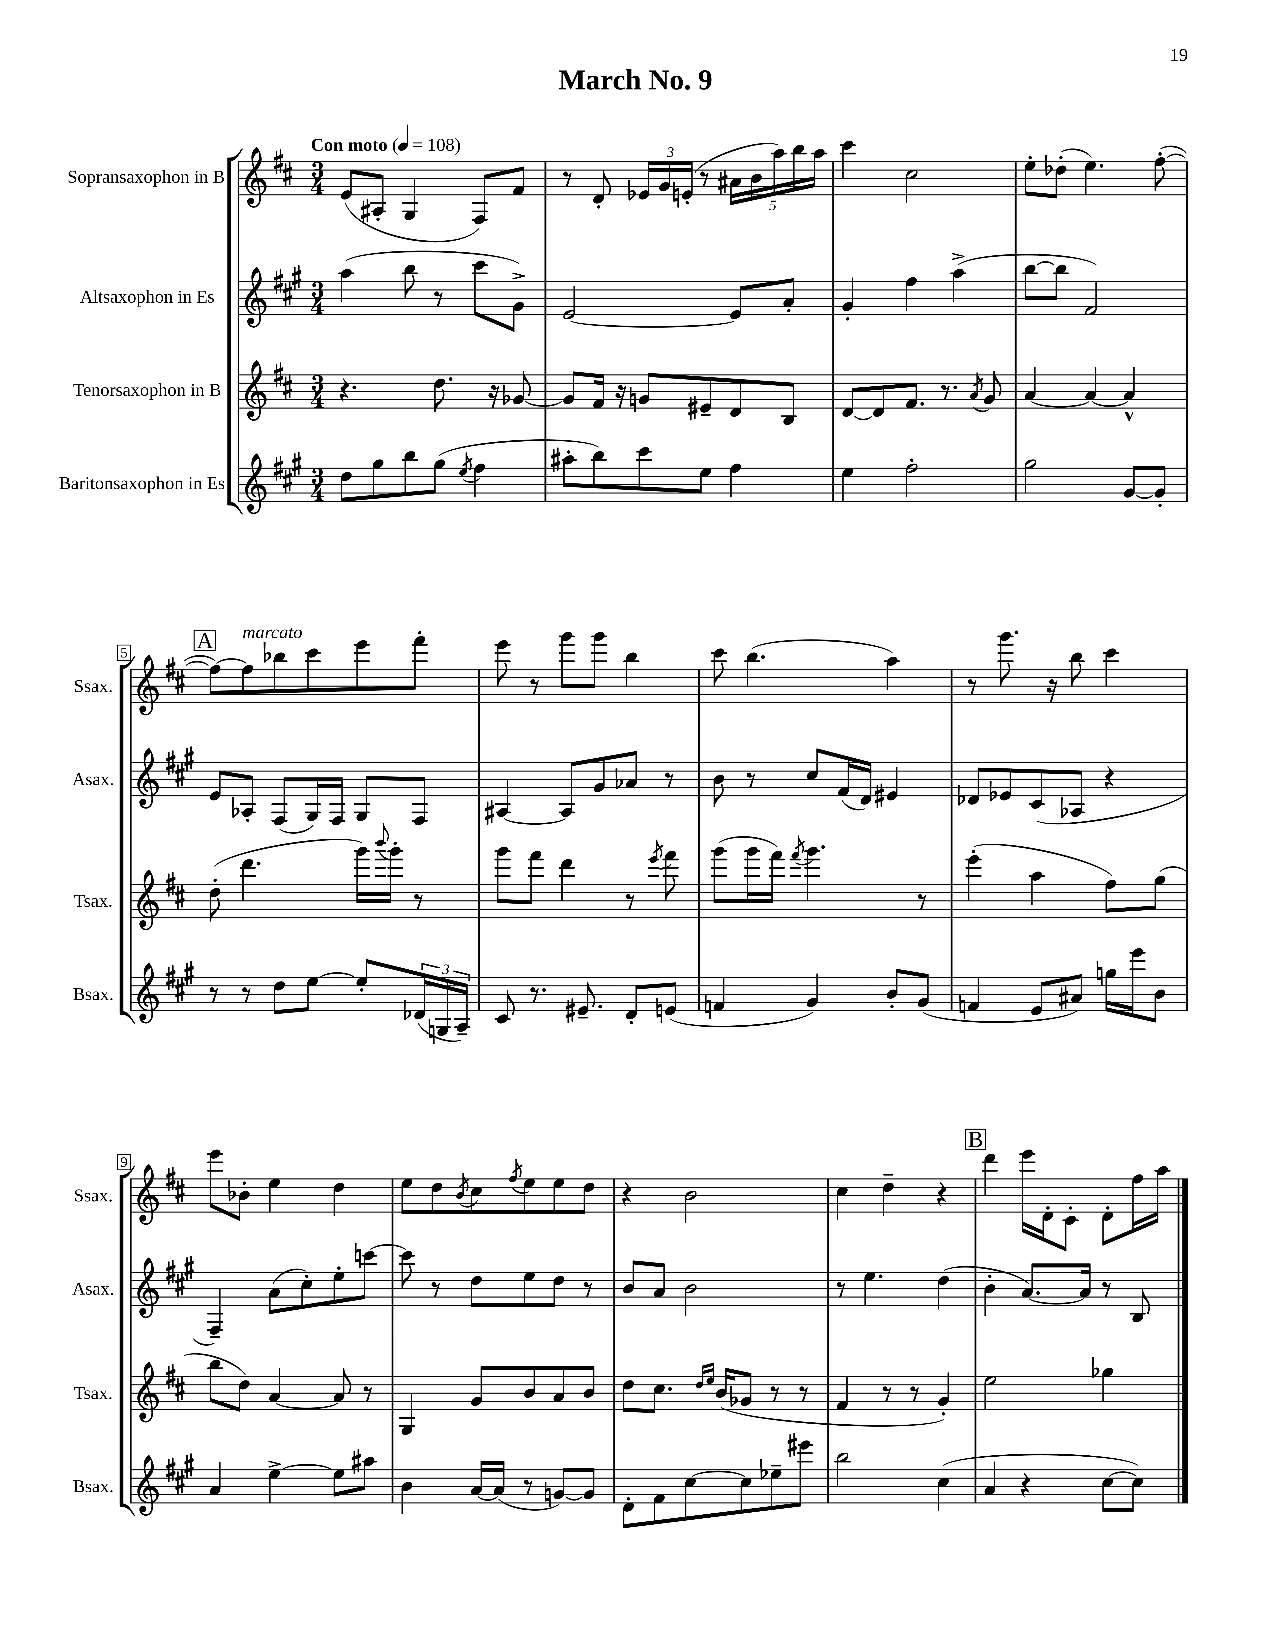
\header { title = "March No. 9" }
<<
\new StaffGroup <<
\new Staff = "s0" \with { instrumentName = "Sopransaxophon in B" shortInstrumentName = "Ssax." } {
    \clef treble \key d \major \numericTimeSignature \time 3/4 \tempo "Con moto" 4 = 108
    e'8( ais8-. g4 fis8) fis'8 |
    r8 d'8-. \tuplet 3/2 { ees'16 g'16 e'16-.( } r8 \tuplet 5/4 { ais'16 b'16 a''16) b''16 a''16 } |
    cis'''4 cis''2 |
    e''8-. des''8-.( e''4.) fis''8~-.( |
    \mark \markup { \box "A" } fis''8~) fis''8^\markup { \italic "marcato" } bes''8 cis'''8 e'''8 fis'''8-. |
    e'''8 r8 g'''8 g'''8 b''4 |
    cis'''8 b''4.( a''4) |
    r8 g'''8. r16 b''8 cis'''4 |
    e'''8 bes'8-. e''4 d''4 |
    e''8 d''8 \acciaccatura { b'8 } cis''8 \acciaccatura { fis''8 } e''8 e''8 d''8 |
    r4 b'2 |
    cis''4 d''4-- r4 |
    \mark \markup { \box "B" } d'''4 e'''16 d'16-. cis'8-. d'8-. fis''16 a''16 \bar "|." |
}
\new Staff = "s1" \with { instrumentName = "Altsaxophon in Es" shortInstrumentName = "Asax." } {
    \clef treble \key a \major \numericTimeSignature \time 3/4
    a''4( b''8 r8 cis'''8 gis'8->) |
    e'2~ e'8 a'8-. |
    gis'4-. fis''4 a''4->( |
    b''8~ b''8 fis'2) |
    \mark \markup { \box "A" } e'8 aes8-. fis8( gis16) fis16 gis8 fis8 |
    ais4~ ais8 gis'8 aes'8 r8 |
    b'8 r8 cis''8 fis'16( d'16) eis'4 |
    des'8 ees'8 cis'8( aes8 r4 |
    fis4--) a'8( cis''8-.) e''8-. c'''8~ |
    c'''8 r8 d''8 e''8 d''8 r8 |
    b'8 a'8 b'2 |
    r8 e''4. d''4( |
    \mark \markup { \box "B" } b'4-. a'8.~) a'16 r8 b8 \bar "|." |
}
\new Staff = "s2" \with { instrumentName = "Tenorsaxophon in B" shortInstrumentName = "Tsax." } {
    \clef treble \key d \major \numericTimeSignature \time 3/4
    r4. d''8. r16 ges'8~ |
    ges'8 fis'16 r16 g'8 eis'8-- d'8 b8 |
    d'8~ d'8 fis'8. r8. \acciaccatura { a'8 } g'8 |
    a'4~ a'4~ a'4-^ |
    \mark \markup { \box "A" } d''8-.( d'''4. g'''16) \appoggiatura { b'''8 } g'''16-. r8 |
    g'''8 fis'''8 d'''4 r8 \acciaccatura { e'''8 } fis'''8 |
    g'''8( g'''16 fis'''16) \acciaccatura { fis'''8 } g'''4. r8 |
    e'''4-.( a''4 fis''8) g''8( |
    b''8 d''8) a'4~ a'8 r8 |
    g4 g'8 b'8 a'8 b'8 |
    d''8 cis''8. \grace { d''16 e''16 } b'16( ges'8 r8 r8 |
    fis'4 r8 r8 g'4-.) |
    \mark \markup { \box "B" } e''2 ges''4 \bar "|." |
}
\new Staff = "s3" \with { instrumentName = "Baritonsaxophon in Es" shortInstrumentName = "Bsax." } {
    \clef treble \key a \major \numericTimeSignature \time 3/4
    d''8 gis''8 b''8 gis''8( \acciaccatura { e''8 } fis''4 |
    ais''8-. b''8) cis'''8 e''8 fis''4 |
    e''4 fis''2-. |
    gis''2 gis'8~ gis'8-. |
    \mark \markup { \box "A" } r8 r8 d''8 e''8~ e''8-. \tuplet 3/2 { des'16( g16 a16--) } |
    cis'8 r8. eis'8.-- d'8-. e'8( |
    f'4 gis'4) b'8-. gis'8( |
    f'4 e'8 ais'8) g''16 e'''16 b'8 |
    a'4 e''4~-> e''8 ais''8 |
    b'4 a'16~ a'16( r8 g'8~) g'8 |
    d'8-. fis'8 cis''8~ cis''8 ees''8-- eis'''8 |
    b''2 cis''4( |
    \mark \markup { \box "B" } a'4 r4 cis''8~ cis''8) \bar "|." |
}
>>
>>
\layout { \context { \Score \override BarNumber.stencil = #(make-stencil-boxer 0.1 0.3 ly:text-interface::print) } }
